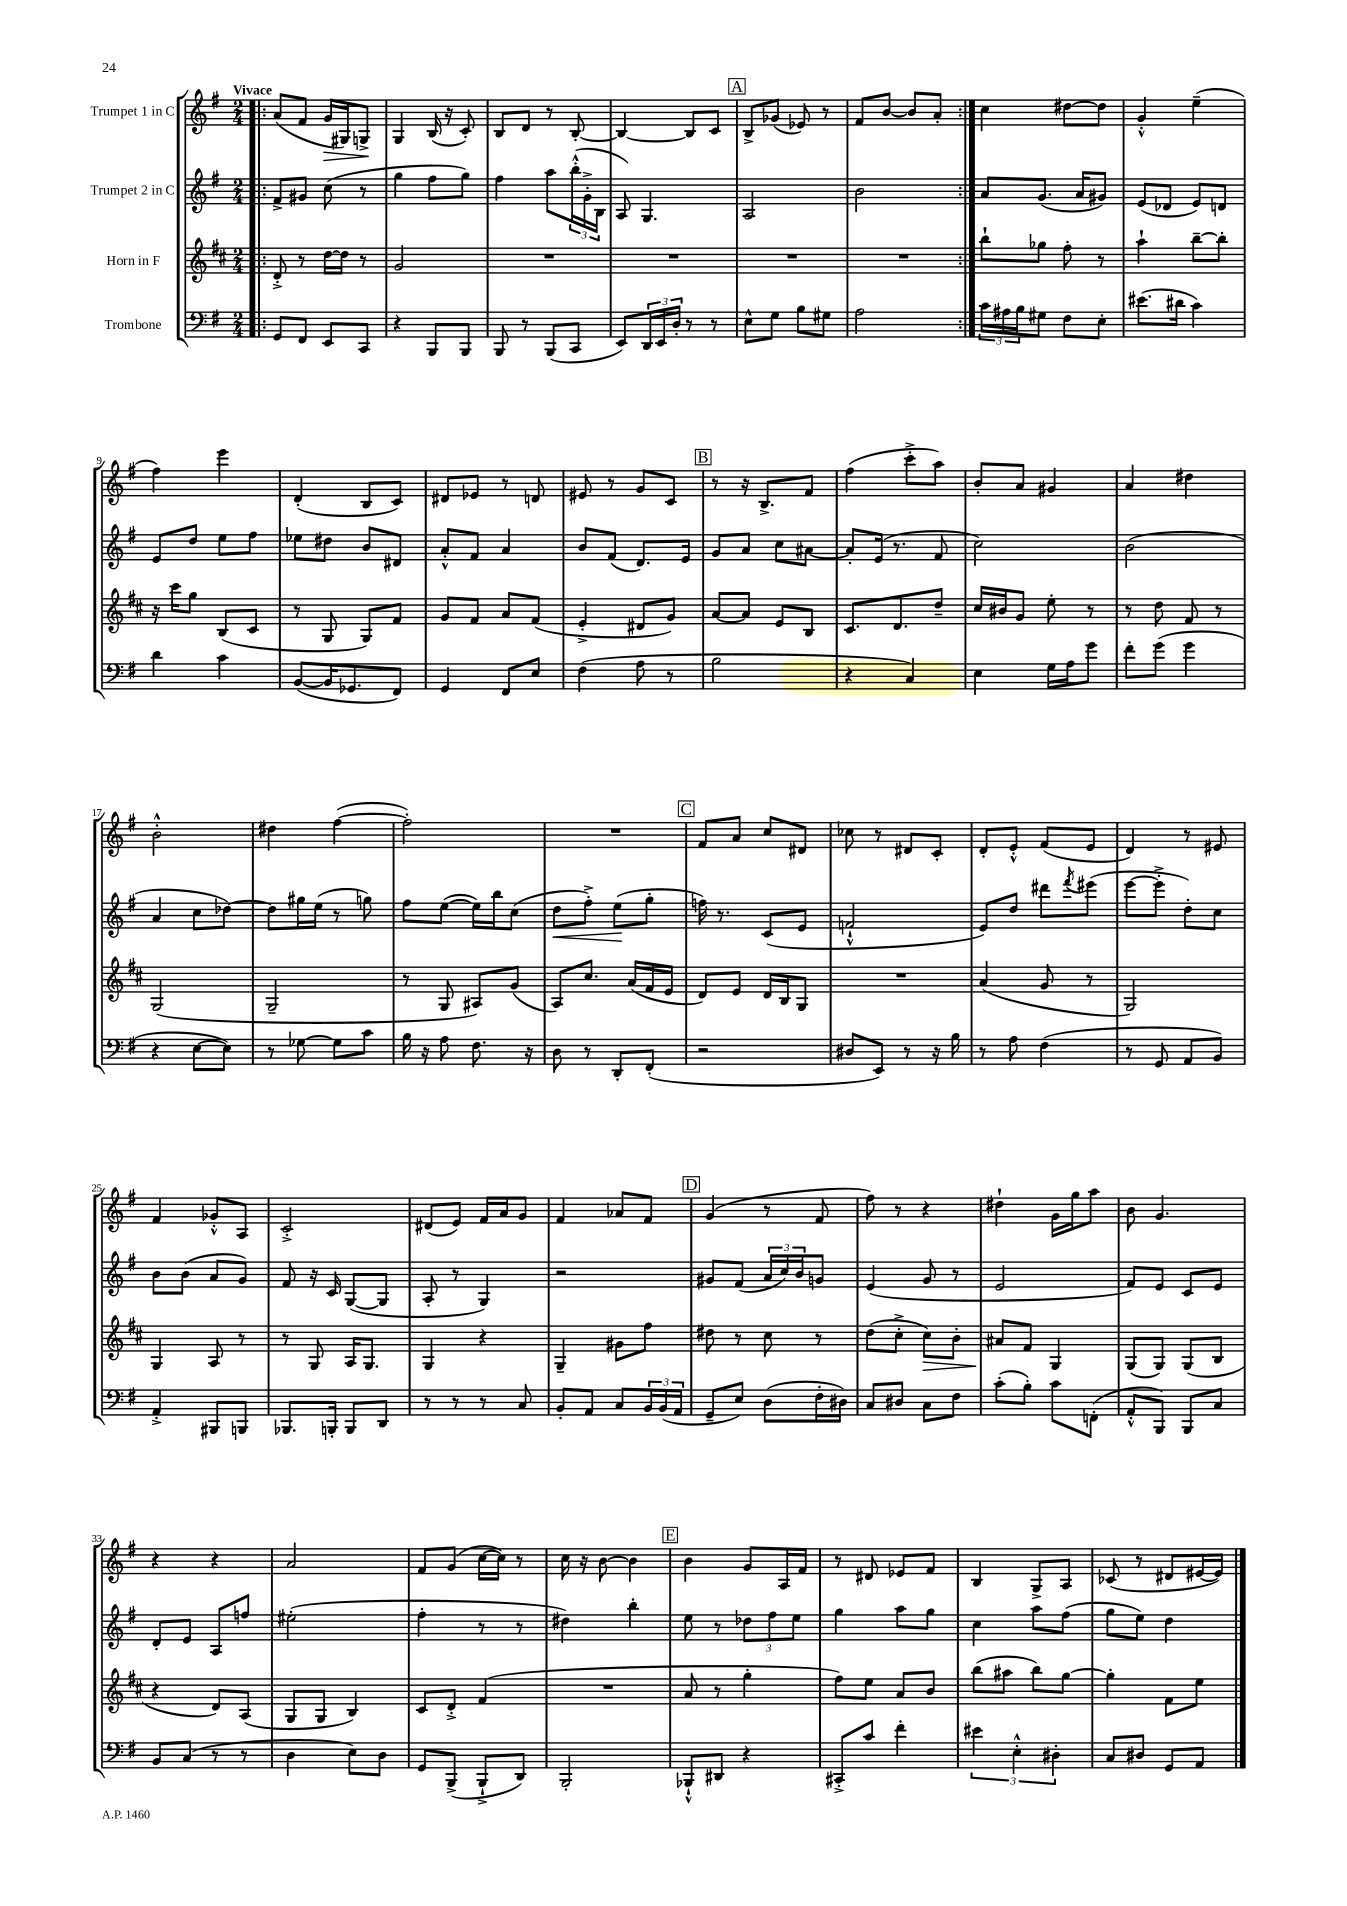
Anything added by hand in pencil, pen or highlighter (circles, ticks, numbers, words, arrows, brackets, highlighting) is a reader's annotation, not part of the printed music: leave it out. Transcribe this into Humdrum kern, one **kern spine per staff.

**kern	**kern	**dynam	**kern	**dynam	**kern	**dynam
*part4	*part3	*part3	*part2	*part2	*part1	*part1
*staff4	*staff3	*staff3	*staff2	*staff2	*staff1	*staff1
*I"Trombone	*I"Horn in F	*	*I"Trumpet 2 in C	*	*I"Trumpet 1 in C	*
*clefF4	*clefG2	*	*clefG2	*	*clefG2	*
*k[f#]	*k[f#c#]	*	*k[f#]	*	*k[f#]	*
*M2/4	*M2/4	*	*M2/4	*	*M2/4	*
=1!|:	=1!|:	=1!|:	=1!|:	=1!|:	=1!|:	=1!|:
!	!	!	!	!	!LO:TX:a:B:t=Vivace	!
8GG/L	8d'^/	.	8f#^/L	.	(8a/L	.
8FF#/J	8r	.	8g#X/J	.	8f#/J	.
!	!	!	!	!	!	!LO:HP:b
8EE/L	[16dd\LL	.	(8cc\	.	16g/LL	>
.	16dd\JJ]	.	.	.	16G#X/J)	.
8CC/J	8r	.	8r	.	8Gn^/J	.
.	.	.	.	.	.	]
=2	=2	=2	=2	=2	=2	=2
4r	2g/	.	4gg\	.	4G/	.
8BBB/L	.	.	8ff#\L	.	(16B/	.
.	.	.	.	.	16r	.
8BBB/J	.	.	8gg\J)	.	8c'/)	.
=3	=3	=3	=3	=3	=3	=3
8BBB/	2r	.	4ff#\	.	8B/L	.
8r	.	.	.	.	8d/J	.
(8BBB/L	.	.	8aa\L	.	8r	.
8CC/J	.	.	(24bb'^^\L	.	[8B'/	.
.	.	.	24g'^\	.	.	.
.	.	.	24B\JJ	.	.	.
=4	=4	=4	=4	=4	=4	=4
8EE/L)	2r	.	8A/)	.	4B/_	.
24DD/L	.	.	4.G/	.	.	.
24EE/	.	.	.	.	.	.
24D'/JJ	.	.	.	.	.	.
8r	.	.	.	.	8B/L]	.
8r	.	.	.	.	8c/J	.
!!LO:REH:place=s1:t=A
=5	=5	=5	=5	=5	=5	=5
8E^^\L	2r	.	2A/	.	8B^/L	.
8G\J	.	.	.	.	(8g-X/J	.
8B\L	.	.	.	.	8e-X/)	.
8G#X\J	.	.	.	.	8r	.
=6	=6	=6	=6	=6	=6	=6
2A\	2r	.	2b\	.	8f#/L	.
.	.	.	.	.	[8b/J	.
.	.	.	.	.	8b/L]	.
.	.	.	.	.	8a'/J	.
=7:|!	=7:|!	=7:|!	=7:|!	=7:|!	=7:|!	=7:|!
24c\LL	8bb`\L	.	8a/L	.	4cc\	.
24A#X\	.	.	.	.	.	.
24B\J	.	.	.	.	.	.
8G#X\J	8gg-X\J	.	(8.g/J	.	.	.
8F#\L	8ff#'\	.	.	.	[8dd#X\L	.
.	.	.	16a/KL	.	.	.
8E'\J	8r	.	8g#X/J)	.	8dd#\J]	.
=8	=8	=8	=8	=8	=8	=8
(8.e#X\L	4aa`\	.	(8e/L	.	4g'^^/	.
.	.	.	8d-X/J	.	.	.
16d#X\Jk	.	.	.	.	.	.
4c\)	[8bb~\L	.	8e/L)	.	(4ee~\	.
.	8bb'\J]	.	8dn/J	.	.	.
!!LO:LB:g=z
=9	=9	=9	=9	=9	=9	=9
4d\	16r	.	8e/L	.	4ff#\)	.
.	16ccc#\KL	.	.	.	.	.
.	8gg\J	.	8dd/J	.	.	.
4c\	(8B/L	.	8ee\L	.	4eee\	.
.	8c#/J	.	8ff#\J	.	.	.
=10	=10	=10	=10	=10	=10	=10
([8BB/L	8r	.	8ee-X\L	.	(4d'/	.
16BB/K]	8G/	.	8dd#X\J	.	.	.
8.GG-X/	.	.	.	.	.	.
.	8G/L)	.	8b/L	.	8B/L	.
8FF#/J)	8f#/J	.	8d#X/J	.	8c/J)	.
=11	=11	=11	=11	=11	=11	=11
4GG/	8g/L	.	8a'^^/L	.	8d#X/L	.
.	8f#/J	.	8f#/J	.	8e-X/J	.
8FF#/L	8a/L	.	4a/	.	8r	.
8E/J	(8f#/J	.	.	.	8dn/	.
=12	=12	=12	=12	=12	=12	=12
(4F#\	4e'^/	.	8b/L	.	8e#X/	.
.	.	.	(8f#/J	.	8r	.
8A\	8d#X/L	.	8.d/L)	.	8g/L	.
8r	8g/J)	.	.	.	8c/J	.
.	.	.	16e/Jk	.	.	.
!!LO:REH:place=s1:t=B
=13	=13	=13	=13	=13	=13	=13
2B\	[8a/L	.	8g/L	.	8r	.
.	8a/J]	.	8a/J	.	16r	.
.	.	.	.	.	8.B^/L	.
.	8e/L	.	8cc\L	.	.	.
.	8B/J	.	[8a#X\J	.	8f#/J	.
=14	=14	=14	=14	=14	=14	=14
4r	8.c#/L	.	8a#'/L]	.	(4ff#\	.
.	.	.	(16e/Jk	.	.	.
.	8.d/	.	8.r	.	.	.
4C/)	.	.	.	.	8ccc'^\L	.
.	8dd~/J	.	8f#/	.	8aa\J)	.
=15	=15	=15	=15	=15	=15	=15
4E\	16cc#/LL	.	2cc\)	.	8b'/L	.
.	16b#X/J	.	.	.	.	.
.	8g/J	.	.	.	8a/J	.
16G\LL	8ee'\	.	.	.	4g#X/	.
16A\J	.	.	.	.	.	.
8g\J	8r	.	.	.	.	.
=16	=16	=16	=16	=16	=16	=16
8f#'\L	8r	.	(2b\	.	4a/	.
(8g\J	8dd\	.	.	.	.	.
4g\	8f#/	.	.	.	4dd#X\	.
.	8r	.	.	.	.	.
!!LO:LB:g=z
=17	=17	=17	=17	=17	=17	=17
4r	(2G/	.	4a/	.	2b'^^\	.
[8E\L	.	.	8cc\L	.	.	.
8E\J])	.	.	[8dd-X\J)	.	.	.
=18	=18	=18	=18	=18	=18	=18
8r	2G~/	.	8dd-\L]	.	4dd#X\	.
[8G-X\	.	.	16gg#X\L	.	.	.
.	.	.	(16ee\JJ	.	.	.
8G-\L]	.	.	8r	.	([4ff#\	.
8c\J	.	.	8ggn\)	.	.	.
=19	=19	=19	=19	=19	=19	=19
16B\	8r	.	8ff#\L	.	2ff#'\])	.
16r	.	.	.	.	.	.
8A\	8G/	.	([8ee\J	.	.	.
8.F#\	8A#X/L)	.	16ee\LL])	.	.	.
.	.	.	16bb\J	.	.	.
.	(8g/J	.	(8cc\J	.	.	.
16r	.	.	.	.	.	.
=20	=20	=20	=20	=20	=20	=20
!	!	!	!	!LO:HP:b	!	!
8D\	8A/L)	.	8dd\L	<	2r	.
8r	8.cc#/J	.	8ff#'^\J)	.	.	.
8DD'/L	.	.	(8ee\L	.	.	.
.	(16a/LL	.	.	.	.	.
(8FF#'/J	16f#/	.	8gg'\J	[	.	.
.	16e/JJ	.	.	.	.	.
!!LO:REH:place=s1:t=C
=21	=21	=21	=21	=21	=21	=21
2r	8d/L)	.	16ffn\)	.	8f#/L	.
.	.	.	8.r	.	.	.
.	8e/J	.	.	.	8a/J	.
.	16d/LL	.	(8c/L	.	8cc/L	.
.	16B/J	.	.	.	.	.
.	8G/J	.	8e/J	.	8d#X/J	.
=22	=22	=22	=22	=22	=22	=22
8D#X/L	2r	.	2fn`^^/	.	8cc-X\	.
8EE/J)	.	.	.	.	8r	.
8r	.	.	.	.	8d#X/L	.
16r	.	.	.	.	8c'/J	.
16B\	.	.	.	.	.	.
=23	=23	=23	=23	=23	=23	=23
8r	(4a/	.	8e/L)	.	8d'/L	.
8A\	.	.	8dd/J	.	8e'^^/J	.
(4F#\	8g/	.	8ddd#X\L	.	(8f#/L	.
.	.	.	8qfff#/	.	.	.
.	8r	.	(8eee#X\J	.	8e/J	.
=24	=24	=24	=24	=24	=24	=24
8r	2G/)	.	[8eee\L	.	4d/)	.
8GG/	.	.	8eee'^\J]	.	.	.
8AA/L	.	.	8dd'\L)	.	8r	.
8BB/J)	.	.	8cc\J	.	8e#X/	.
!!LO:LB:g=z
=25	=25	=25	=25	=25	=25	=25
4AA'^/	4G/	.	8b\L	.	4f#/	.
.	.	.	(8b\J	.	.	.
8BBB#X/L	8A/	.	8a/L	.	8g-X'^^/L	.
8BBBn/J	8r	.	8g/J)	.	8A/J	.
=26	=26	=26	=26	=26	=26	=26
8.BBB-X/L	8r	.	8f#/	.	2c'^/	.
.	8G/	.	16r	.	.	.
16BBBn'/Jk	.	.	16c/	.	.	.
8BBB/L	16A/KL	.	([8G/L	.	.	.
.	8.G/J	.	.	.	.	.
8DD/J	.	.	8G/J]	.	.	.
=27	=27	=27	=27	=27	=27	=27
8r	4G/	.	8A'/	.	(8d#X/L	.
8r	.	.	8r	.	8e/J)	.
8r	4r	.	4G/)	.	16f#/LL	.
.	.	.	.	.	16a/J	.
8C/	.	.	.	.	8g/J	.
=28	=28	=28	=28	=28	=28	=28
8BB'/L	4G~/	.	2r	.	4f#/	.
8AA/J	.	.	.	.	.	.
8C/L	8g#X\L	.	.	.	8a-X/L	.
24BB/L	8ff#\J	.	.	.	8f#/J	.
(24BB/	.	.	.	.	.	.
24AA/JJ	.	.	.	.	.	.
!!LO:REH:place=s1:t=D
=29	=29	=29	=29	=29	=29	=29
8GG~/L	8dd#X\	.	8g#X/L	.	(4g/	.
8E/J)	8r	.	(8f#/J	.	.	.
(8D\L	8cc#\	.	24a/LL	.	8r	.
.	.	.	24cc/)	.	.	.
.	.	.	24b/J	.	.	.
16F#'\L	8r	.	8gn/J	.	8f#/	.
16D#X\JJ)	.	.	.	.	.	.
=30	=30	=30	=30	=30	=30	=30
8C/L	(8dd\L	.	(4e/	.	8ff#\)	.
8D#X/J	8cc#'^\J	.	.	.	8r	.
!	!	!LO:HP:b	!	!	!	!
8C\L	8cc#\L)	>	8g/	.	4r	.
8F#\J	8b'\J	.	8r	.	.	.
=31	=31	=31	=31	=31	=31	=31
(8c'\L	8a#X/L	.	2e/	.	4dd#X`\	.
8B'\J)	8f#/J	]	.	.	.	.
8c\L	4G/	.	.	.	16g\LL	.
.	.	.	.	.	16gg\J	.
(8FFn'\J	.	.	.	.	8aa\J	.
=32	=32	=32	=32	=32	=32	=32
8AA'^^/L	(8G/L	.	8f#/L)	.	8b\	.
8BBB/J)	8G/J)	.	8e/J	.	4.g/	.
8BBB/L	(8G/L	.	8c/L	.	.	.
8C/J	8B/J	.	8e/J	.	.	.
!!LO:LB:g=z
=33	=33	=33	=33	=33	=33	=33
8BB/L	4r	.	8d'/L	.	4r	.
(8C/J	.	.	8e/J	.	.	.
8r	8d/L)	.	8A/L	.	4r	.
8r	(8A/J	.	8ffn/J	.	.	.
=34	=34	=34	=34	=34	=34	=34
4D\	8G/L	.	(2ee#X'\	.	2a/	.
.	8G/J	.	.	.	.	.
8E\L)	4B/)	.	.	.	.	.
8D\J	.	.	.	.	.	.
=35	=35	=35	=35	=35	=35	=35
8GG/L	8c#/L	.	4ff#'\	.	8f#/L	.
(8BBB^/J	8d'^/J	.	.	.	(8g/J	.
8BBB`^/L	(4f#/	.	8r	.	[16cc\LL	.
.	.	.	.	.	16cc\JJ])	.
8DD/J)	.	.	8r	.	8r	.
=36	=36	=36	=36	=36	=36	=36
2BBB'/	2r	.	4dd#X\)	.	16cc\	.
.	.	.	.	.	16r	.
.	.	.	.	.	[8b\	.
.	.	.	4bb'\	.	4b\]	.
!!LO:REH:place=s1:t=E
=37	=37	=37	=37	=37	=37	=37
8BBB-X`^^/L	8a/	.	8ee\	.	4b\	.
8DD#X/J	8r	.	8r	.	.	.
4r	4gg'\	.	12dd-X\L	.	8g/L	.
.	.	.	12ff#\	.	.	.
.	.	.	.	.	16A/L	.
.	.	.	12ee\J	.	.	.
.	.	.	.	.	16f#/JJ	.
=38	=38	=38	=38	=38	=38	=38
8CC#X'^/L	8ff#\L)	.	4gg\	.	8r	.
8c/J	8ee\J	.	.	.	8d#X/	.
4f#'\	8a/L	.	8aa\L	.	8e-X/L	.
.	8b/J	.	8gg\J	.	8f#/J	.
=39	=39	=39	=39	=39	=39	=39
6e#X\	(8bb\L	.	4cc\	.	4B/	.
.	8aa#X\J	.	.	.	.	.
6E'^^\	.	.	.	.	.	.
.	8bb\L)	.	8aa\L	.	8G^/L	.
6D#X'\	.	.	.	.	.	.
.	[8gg\J	.	(8ff#\J	.	8A/J	.
=40	=40	=40	=40	=40	=40	=40
8C/L	4gg'\]	.	8gg\L	.	(8c-X/	.
8D#X/J	.	.	8ee\J)	.	8r	.
8GG/L	8f#\L	.	4dd\	.	8d#X/L	.
8AA/J	8ee\J	.	.	.	[16e#X/L	.
.	.	.	.	.	16e#/JJ])	.
==	==	==	==	==	==	==
*-	*-	*-	*-	*-	*-	*-
